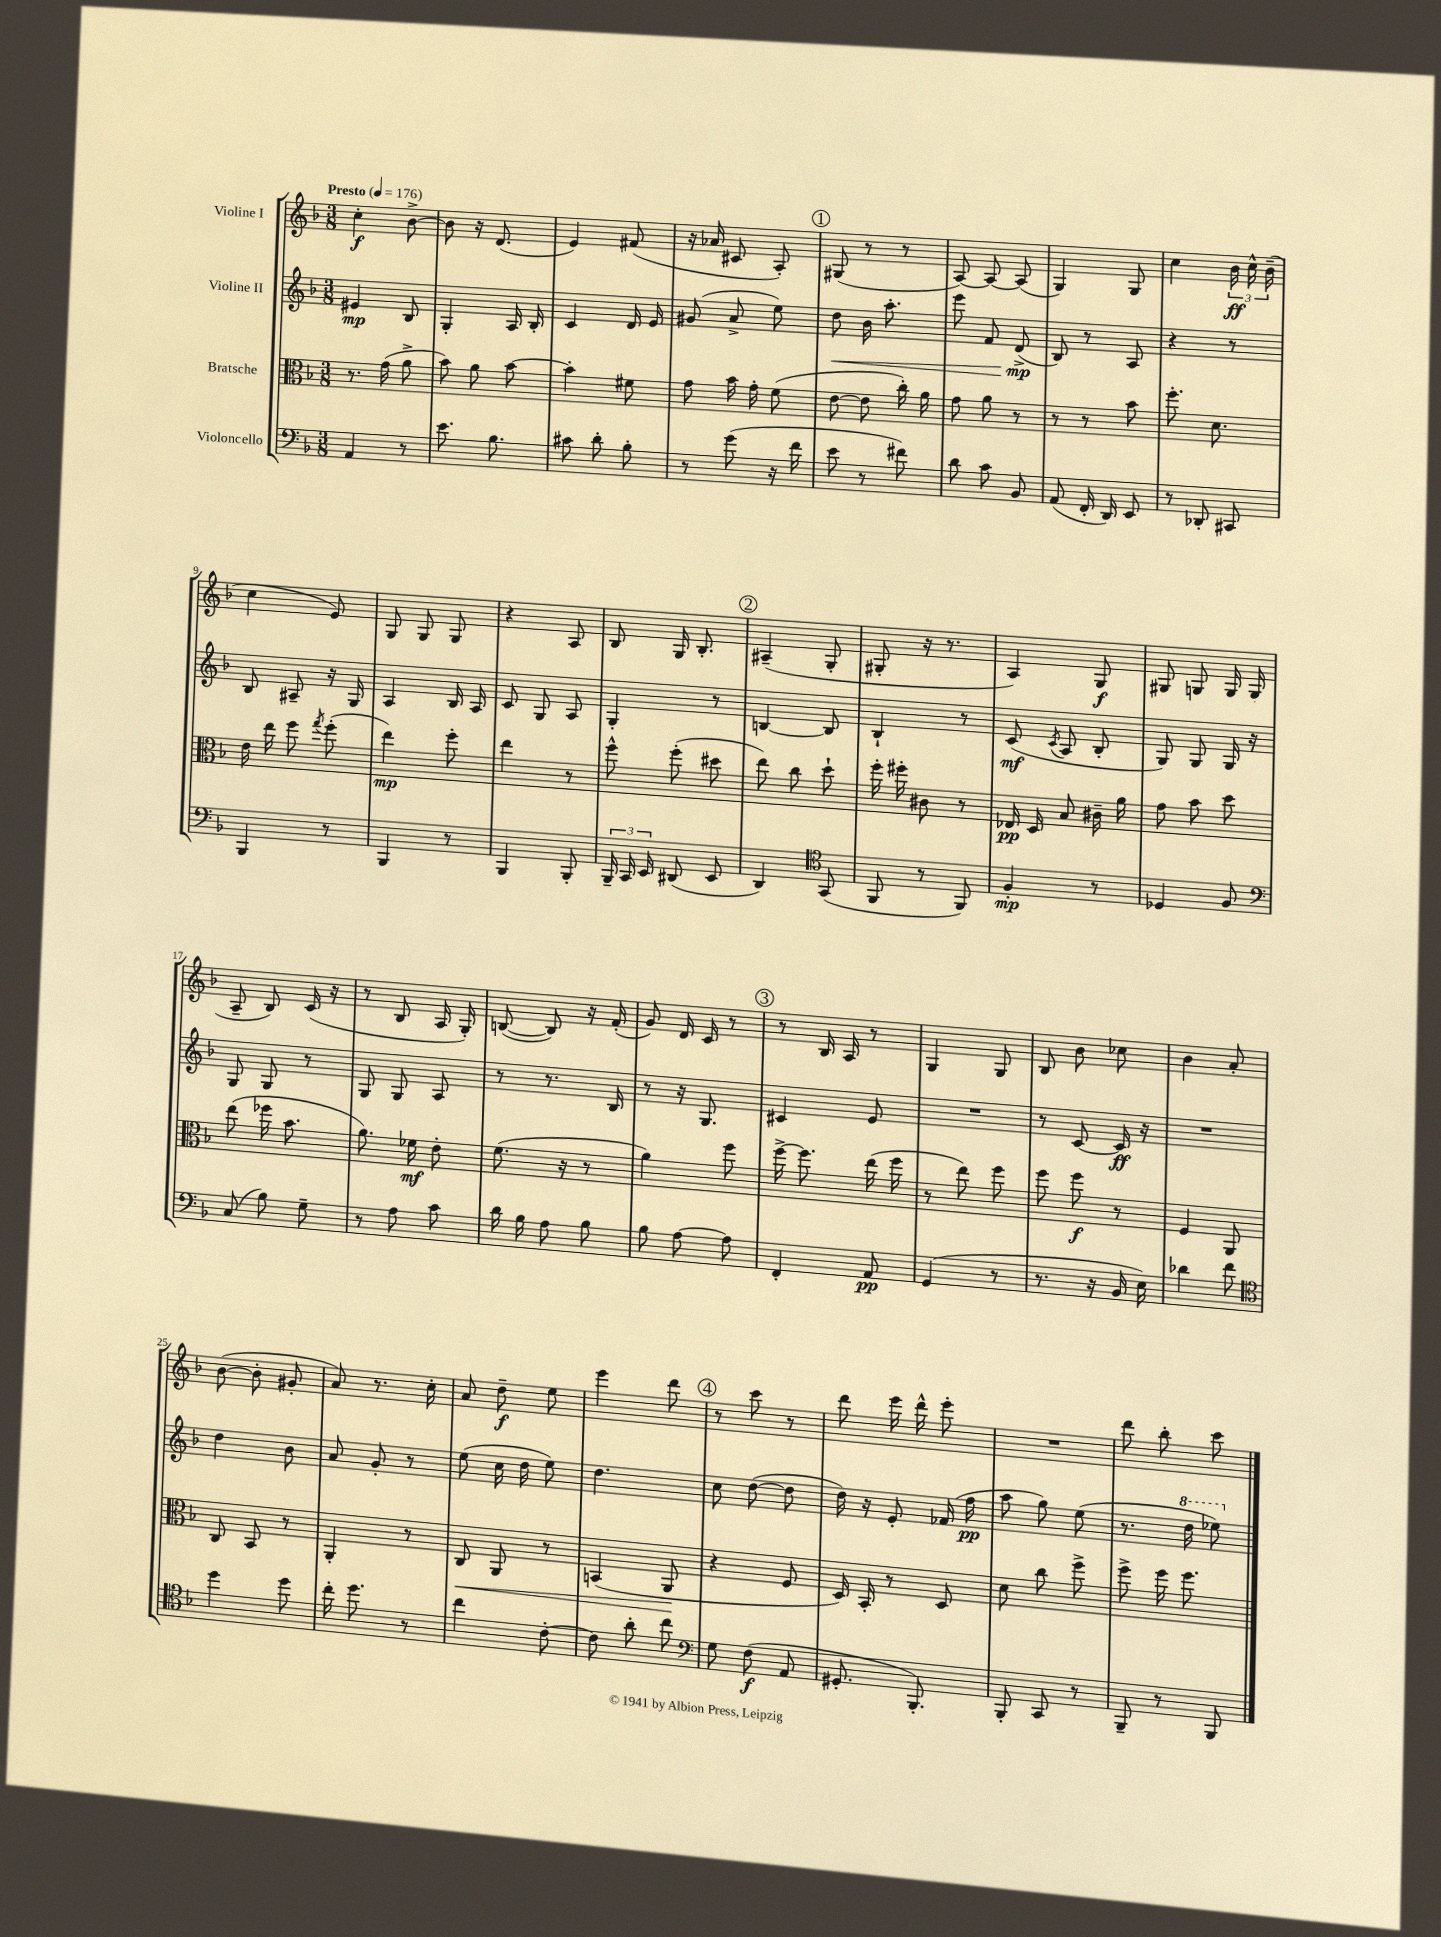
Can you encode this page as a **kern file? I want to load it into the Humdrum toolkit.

**kern	**dynam	**kern	**dynam	**kern	**dynam	**kern	**dynam
*part4	*part4	*part3	*part3	*part2	*part2	*part1	*part1
*staff4	*staff4	*staff3	*staff3	*staff2	*staff2	*staff1	*staff1
*I"Violoncello	*	*I"Bratsche	*	*I"Violine II	*	*I"Violine I	*
*clefF4	*	*clefC3	*	*clefG2	*	*clefG2	*
*k[b-]	*	*k[b-]	*	*k[b-]	*	*k[b-]	*
*M3/8	*	*M3/8	*	*M3/8	*	*M3/8	*
*MM176	*	*MM176	*	*MM176	*	*MM176	*
=1	=1	=1	=1	=1	=1	=1	=1
!	!	!	!	!	!	!LO:TX:a:B:t=Presto	!
4AA/	.	8.r	.	4e#X/	mp	4cc'\	f
.	.	(16g\	.	.	.	.	.
8r	.	8a^\	.	8B-/	.	[8b-^\	.
=2	=2	=2	=2	=2	=2	=2	=2
8.e\	.	8b-\)	.	4G'/	.	8b-\]	.
.	.	8a\	.	.	.	16r	.
8.B-\	.	.	.	.	.	(8.d/	.
.	.	[8b-\	.	16A/	.	.	.
.	.	.	.	16B-'/	.	.	.
=3	=3	=3	=3	=3	=3	=3	=3
8c#X\	.	4b-'\]	.	4c/	.	4e/)	.
8d'\	.	.	.	.	.	.	.
8B-'\	.	8f#X\	.	16d/	.	(8f#X/	.
.	.	.	.	16e/	.	.	.
=4	=4	=4	=4	=4	=4	=4	=4
8r	.	8g\	.	(8g#X/	.	16r	.
.	.	.	.	.	.	16a-X/	.
(8g\	.	16b-\	.	8a^/	.	8c#X/	.
.	.	16g'\	.	.	.	.	.
16r	.	(8f\	.	8ee\)	.	8A'/)	.
16f\	.	.	.	.	.	.	.
!!LO:REH:place=s1:t=1
=5	=5	=5	=5	=5	=5	=5	=5
!	!	!	!	!	!LO:HP:b	!	!
8e\	.	[8e\	.	8dd\	<	(8G#X/	.
8r	.	8e\]	.	16b-\	.	8r	.
.	.	.	.	8.aa'\	.	.	.
8f#X\)	.	16cc'\)	.	.	.	8r	.
.	.	16a\	.	.	.	.	.
=6	=6	=6	=6	=6	=6	=6	=6
8d\	.	8g\	.	8eee\	.	[8A/)	.
8c\	.	8a\	.	8f/	.	8A/_	.
8BB-/	.	8r	.	(8d^/	mp	(8A/]	.
.	.	.	.	.	[	.	.
=7	=7	=7	=7	=7	=7	=7	=7
(8AA/	.	8r	.	8B-/)	.	4G/)	.
16FF'/	.	8r	.	8r	.	.	.
16DD/)	.	.	.	.	.	.	.
8EE/	.	8b-\	.	8A/	.	8G/	.
=8	=8	=8	=8	=8	=8	=8	=8
8r	.	8.ff'\	.	4r	.	4cc\	.
8DD-X'/	.	.	.	.	.	.	.
.	.	8.d\	.	.	.	.	.
8CC#X/	.	.	.	8r	.	24b-\	ff
.	.	.	.	.	.	24cc^^\	.
.	.	.	.	.	.	(24b-~\	.
!!LO:LB:g=z
=9	=9	=9	=9	=9	=9	=9	=9
4BBB-/	.	16e\	.	8B-/	.	4cc\	.
.	.	16ee\	.	.	.	.	.
.	.	8ff\	.	8A#X~/	.	.	.
.	.	8qgg/	.	.	.	.	.
8r	.	(8ff'\	.	16r	.	8e/)	.
.	.	.	.	16G/	.	.	.
=10	=10	=10	=10	=10	=10	=10	=10
4BBB-/	.	4ee\)	mp	4A/	.	8G/	.
.	.	.	.	.	.	8G/	.
8r	.	8ff'\	.	16B-/	.	8G/	.
.	.	.	.	16A/	.	.	.
=11	=11	=11	=11	=11	=11	=11	=11
4BBB-/	.	4ee\	.	8c/	.	4r	.
.	.	.	.	8G/	.	.	.
8BBB-'/	.	8r	.	8A/	.	8A/	.
=12	=12	=12	=12	=12	=12	=12	=12
24BBB-~/	.	8ff^^\	.	4G'/	.	8B-/	.
24CC/	.	.	.	.	.	.	.
24EE/	.	.	.	.	.	.	.
(8DD#X/	.	(8ff'\	.	.	.	16G/	.
.	.	.	.	.	.	8.B-'/	.
8EE/	.	8dd#X\	.	8r	.	.	.
!!LO:REH:place=s1:t=2
=13	=13	=13	=13	=13	=13	=13	=13
4DD/)	.	8ee\)	.	[4Bn/	.	(4A#X~/	.
.	.	8cc\	.	.	.	.	.
*clefC4	*	*	*	*	*	*	*
(8GG/	.	8dd`\	.	8B/]	.	8G'/	.
=14	=14	=14	=14	=14	=14	=14	=14
8FF/	.	16ff'\	.	4B-`/	.	8G#X'/	.
.	.	16ff#X'\	.	.	.	.	.
8r	.	8c#X\	.	.	.	16r	.
.	.	.	.	.	.	8.r	.
8FF/)	.	8r	.	8r	.	.	.
=15	=15	=15	=15	=15	=15	=15	=15
4F'/	mp	16E-X/	pp	(8c/	mf	4A/)	.
.	.	16D/	.	.	.	.	.
.	.	.	.	8qc/	.	.	.
.	.	8B-/	.	8A/	.	.	.
8r	.	16c#X~\	.	8B-'/	.	8G/	f
.	.	16a\	.	.	.	.	.
=16	=16	=16	=16	=16	=16	=16	=16
4D-X/	.	8g\	.	8G/)	.	8G#X/	.
.	.	8b-\	.	8G/	.	8Gn/	.
8F/	.	8dd\	.	16G/	.	16G/	.
.	.	.	.	16r	.	(16G/	.
!!LO:LB:g=z
=17	=17	=17	=17	=17	=17	=17	=17
*clefF4	*	*	*	*	*	*	*
(8C/	.	(8ee\	.	8G/	.	8A~/	.
8B-\)	.	16ff-X\	.	8G/	.	8B-/)	.
.	.	8.b-\	.	.	.	.	.
8G~\	.	.	.	8r	.	(16c/	.
.	.	.	.	.	.	16r	.
=18	=18	=18	=18	=18	=18	=18	=18
8r	.	8.a\)	.	8G/	.	8r	.
8A\	.	.	.	8G/	.	8B-/	.
.	.	16f-X\	mf	.	.	.	.
8c\	.	8e'\	.	8A/	.	16A/	.
.	.	.	.	.	.	16G'/)	.
=19	=19	=19	=19	=19	=19	=19	=19
16d\	.	(8.f\	.	8r	.	([8Bn/	.
16B-\	.	.	.	.	.	.	.
8A\	.	.	.	8.r	.	8B/])	.
.	.	16r	.	.	.	.	.
8B-\	.	8r	.	.	.	16r	.
.	.	.	.	16B-/	.	(16f'/	.
=20	=20	=20	=20	=20	=20	=20	=20
8B-\	.	4a\)	.	8r	.	8g/)	.
[8A\	.	.	.	16r	.	16d/	.
.	.	.	.	8.G/	.	16c/	.
8A\]	.	8ff\	.	.	.	8r	.
!!LO:REH:place=s1:t=3
=21	=21	=21	=21	=21	=21	=21	=21
4FF'/	.	[16ff^\	.	4c#X/	.	8r	.
.	.	8.ff\]	.	.	.	.	.
.	.	.	.	.	.	16B-/	.
.	.	.	.	.	.	16A/	.
8AA/	pp	(16ee\	.	8e/	.	8r	.
.	.	16ff\	.	.	.	.	.
=22	=22	=22	=22	=22	=22	=22	=22
(4GG/	.	8r	.	4.r	.	4G/	.
.	.	8ee\)	.	.	.	.	.
8r	.	8ff\	.	.	.	8G/	.
=23	=23	=23	=23	=23	=23	=23	=23
8.r	.	8ff\	.	8r	.	8B-/	.
.	.	8ff\	f	[8c/	.	8b-\	.
16r	.	.	.	.	.	.	.
16BB-/	.	8r	.	16c/]	ff	8cc-X\	.
16E\)	.	.	.	16r	.	.	.
=24	=24	=24	=24	=24	=24	=24	=24
4d-X\	.	4F/	.	4.r	.	4b-\	.
8f\	.	8AA/	.	.	.	8a'/	.
!!LO:LB:g=z
=25	=25	=25	=25	=25	=25	=25	=25
*clefC4	*	*	*	*	*	*	*
4dd\	.	8C/	.	4dd\	.	([8b-\	.
.	.	8BB-/	.	.	.	8b-'\]	.
8dd\	.	8r	.	8b-\	.	8g#X'/	.
=26	=26	=26	=26	=26	=26	=26	=26
16cc'\	.	4AA'/	.	8a/	.	8a/)	.
8.dd\	.	.	.	.	.	.	.
.	.	.	.	8g'/	.	8.r	.
8r	.	8r	.	8r	.	.	.
.	.	.	.	.	.	16cc'\	.
=27	=27	=27	=27	=27	=27	=27	=27
!	!	!	!LO:HP:b	!	!	!	!
4cc\	.	8C/	<	(8ee\	.	8a/	.
.	.	8AA/	.	16cc\	.	8dd~\	f
.	.	.	.	16dd\	.	.	.
[8c'\	.	8r	.	8ee\)	.	8ee\	.
=28	=28	=28	=28	=28	=28	=28	=28
8c\]	.	(4BBn/	.	4.dd\	.	4eee\	.
8a'\	.	.	.	.	.	.	.
8cc\	.	8AA/	.	.	.	8ddd\	.
.	.	.	[	.	.	.	.
!!LO:REH:place=s1:t=4
=29	=29	=29	=29	=29	=29	=29	=29
*clefF4	*	*	*	*	*	*	*
8G\	.	4r	.	8cc\	.	8r	.
(8F\	f	.	.	([8dd\	.	8ccc\	.
8AA/	.	8F/	.	8dd\]	.	8r	.
=30	=30	=30	=30	=30	=30	=30	=30
8.GG#X'/	.	16D/)	.	16dd\)	.	8ddd\	.
.	.	16BB-'/	.	16r	.	.	.
.	.	8r	.	8e'/	.	16eee\	.
8.BBB-'/)	.	.	.	.	.	16ddd^^\	.
.	.	8D/	.	(16f-X/	.	8eee'\	.
.	.	.	.	16ff\	pp	.	.
=31	=31	=31	=31	=31	=31	=31	=31
8BBB-'/	.	8d\	.	8aa\	.	4.r	.
8CC/	.	8cc\	.	8gg\)	.	.	.
8r	.	8ff^\	.	(8ee\	.	.	.
=32	=32	=32	=32	=32	=32	=32	=32
8BBB-~/	.	8ff^\	.	8.r	.	8ddd\	.
8r	.	16ff\	.	.	.	8bb-'\	.
*	*	*	*	*8va	*	*	*
.	.	8.ff\	.	16ddd\	.	.	.
8BBB-/	.	.	.	8eee-X\)	.	8ccc\	.
*	*	*	*	*X8va	*	*	*
==	==	==	==	==	==	==	==
*-	*-	*-	*-	*-	*-	*-	*-
